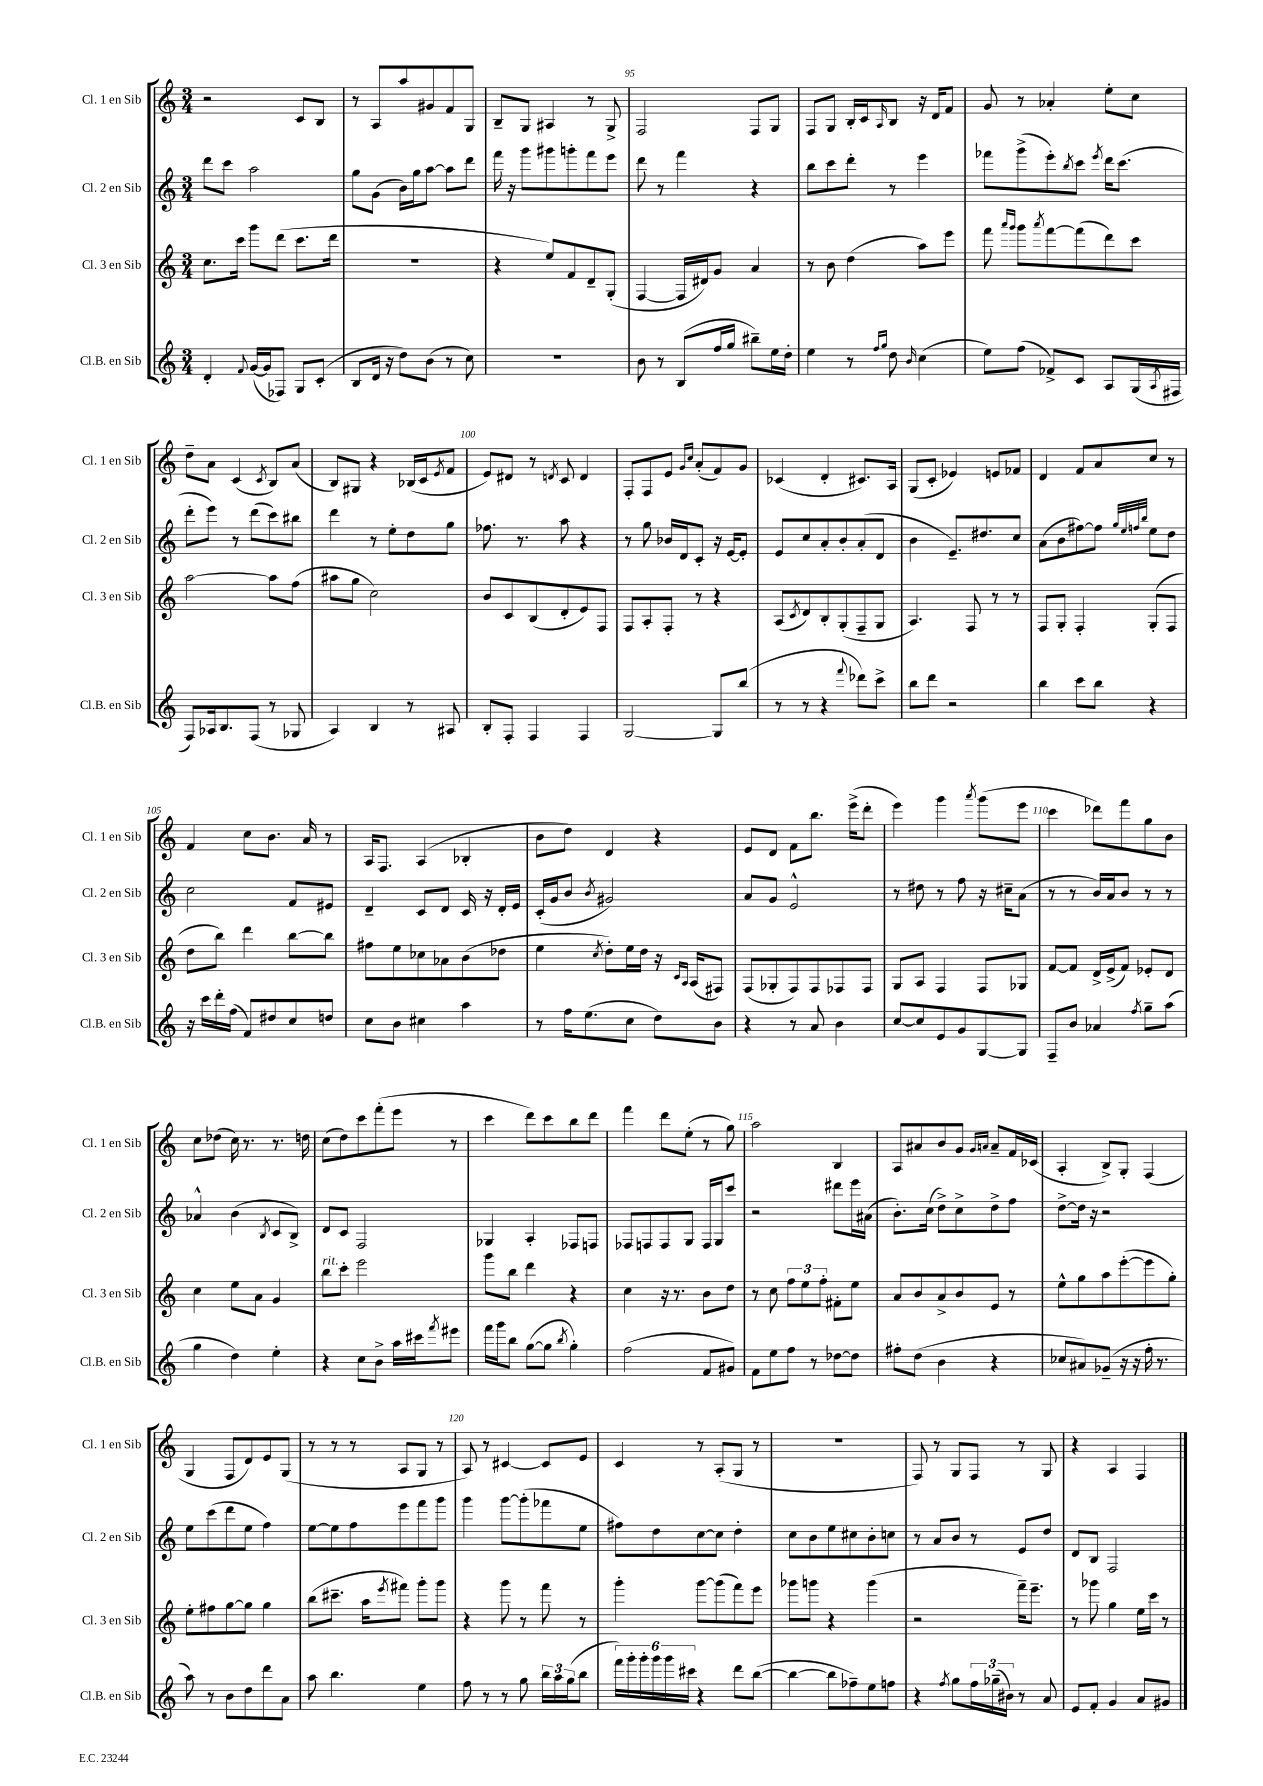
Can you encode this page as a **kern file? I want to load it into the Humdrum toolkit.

**kern	**kern	**kern	**kern
*staff4	*staff3	*staff2	*staff1
*clefG2	*clefG2	*clefG2	*clefG2
*k[]	*k[]	*k[]	*k[]
*M3/4	*M3/4	*M3/4	*M3/4
4d'	8.cc	8ddd	2r
.	.	8ccc	.
.	16ccc	.	.
8qqf	.	.	.
([16g	8ggg	2aa	.
16g]	.	.	.
8F-)	(8ddd	.	.
8G	8.ccc	.	8c
(8c'	.	.	8B
.	16ddd	.	.
=	=	=	=
8B	2.r	8gg	8r
16d	.	(8g	8A
16r	.	.	.
8dd)	.	16b)	8aa
.	.	16gg	.
(8b	.	[8aa	8g#
8r	.	8aa]	8f
8cc)	.	8ddd	8G
=	=	=	=
2.r	4r	16fff	8B~
.	.	16r	.
.	.	8ggg	8G
.	8ee)	8ggg#	4A#
.	8f	8ggg'	.
.	8d~	8fff	8r
.	(8G'	8eee	8G^
=	=	=	=
8b	[4F	8ddd	2F
8r	.	8r	.
(8B	16F]	4fff	.
.	16d#)	.	.
16ff	8g	.	.
16gg	.	.	.
8bb#~)	4a	4r	8F
16ee	.	.	8G
16dd'	.	.	.
=	=	=	=
4ee	8r	8bb	8F
.	8b	8ccc	8G
8r	(4dd	8ddd'	16B'
.	.	.	16c
16qqff	.	.	.
16qqgg	.	.	16qqA
8dd	.	8r	8B
16qqb	.	.	.
(4cc	8aa)	4eee	16r
.	.	.	16d
.	8eee	.	8f
=	=	=	=
8ee)	8fff	8fff-	8g
.	16qqaaa	.	.
.	16qqggg	.	.
(8ff	8ggg	(8ggg^	8r
.	8qaaa	.	.
8f-^)	[8fff	8eee')	4a-'
.	.	8qbb	.
8c	(8fff]	8ccc	.
.	.	8qeee	.
8A	8ddd)	16ddd	8ee'
.	.	(8.ccc	.
(16G	8ccc	.	8cc
8qA	.	.	.
16F#	.	.	.
=	=	=	=
8F)	[2aa	8ddd'	8dd~
16A-	.	8eee)	8a
8.B	.	.	.
.	.	8r	(4c
(8F	.	(8ddd	.
.	.	.	8qc
8r	8aa]	8ccc)	8B)
8G-	(8ff	8bb#	(8a
=	=	=	=
4A)	8aa#	4ddd	8B)
.	8gg	.	8G#
4B	2cc)	8r	4r
.	.	8ee'	.
8r	.	8dd	(16B-
.	.	.	16c
.	.	.	8qe
8A#	.	8gg	8f
=	=	=	=
8B'	8b	8.ff-	8e)
8F'	8c	.	8d#
.	.	8.r	.
4F	(8B	.	8r
.	.	.	8qd
.	8d'	8aa	8c
4F	8e)	4r	4d
.	8F	.	.
=	=	=	=
[2G	8F	8r	8F'
.	8A'	8gg	8F
.	8F'	16b-	8e
.	.	16d	.
.	.	.	16qqg
.	.	.	16qqcc
.	8r	8c'	(8a'
8G]	4r	16r	8f)
.	.	[16e	.
(8bb	.	8e']	8g
=	=	=	=
8r	(8A	8e	(4c-
.	8qc	.	.
8r	8d)	8cc	.
4r	8B'	8a'	4d'
.	(8G'	8b'	.
8qqfff	.	.	.
8ddd-)	8F~	(8a'	8.c#)
8ccc^	8G	8d	.
.	.	.	16A
=	=	=	=
8bb	4.A)	4b	(8G
8ddd	.	.	8c'
2r	.	8.e~)	4e-)
.	8F	.	.
.	.	8.dd#	.
.	8r	.	8e
.	8r	8cc	8f-
=	=	=	=
4bb	8F	(8a	4d
.	8G'	8b	.
8ccc	4F'	[8ff#)	8f
8bb	.	8ff#]	8a
.	.	32qqgg	.
.	.	32qqee	.
.	.	32qqff	.
.	.	32qqbb	.
4r	(8G'	8ee	8cc
.	8F	8dd	8r
=	=	=	=
16r	8dd	2cc	4f
16ccc	.	.	.
16ddd'	8bb)	.	.
(16ff	.	.	.
8f)	4ddd	.	8cc
8dd#	.	.	8.b
8cc	[8bb	8f	.
.	.	.	16a
8dd	8bb]	8e#	8r
=	=	=	=
8cc	8ff#	4d~	16A
.	.	.	8.F
8b	8ee	.	.
4cc#	8cc-	8c	(4A
.	8a-	8d	.
4aa	(8b	16c	4B-'
.	.	16r	.
.	8dd-	16d'	.
.	.	16e	.
=	=	=	=
8r	4ee	(16c'	8b
.	.	16g	.
16ff	.	8b	8dd)
(8.ee	.	.	.
.	8qcc	8qb	.
.	8dd')	2g#)	4d
8cc	16ee	.	.
.	16dd	.	.
8dd)	16r	.	4r
.	16qqc	.	.
.	16qqA	.	.
.	(16A	.	.
8b	8F#)	.	.
=	=	=	=
4r	(8F	8a	8e
.	8G-'	8g	8d
8r	8F)	2e^^	8f
8a	8F	.	8.bb
4b	8F-	.	.
.	.	.	(16eee^
.	8F-	.	8ddd'
=	=	=	=
[8cc	8G	8r	4eee)
8cc]	8A	8dd#	.
8e	4F	8r	4ggg
8g	.	8ff	.
.	.	.	8qaaa
[8G	8F	16r	(8ggg
.	.	16cc#~	.
8G]	8G-	(8a	8eee
=	=	=	=
8F~	[8f	8r	4ccc
8b	8f]	8r	.
4a-	16d^	16b)	8ddd-)
.	(16e^	16a	.
.	8f)	8b	8fff
8qff	.	.	.
8gg~	8e-'	8r	8gg
(8aa	8d	8r	8b
=	=	=	=
4gg	4cc	4a-^^	8cc
.	.	.	(8dd-
4dd)	8ee	(4b	16cc)
.	.	.	8.r
.	8a	.	.
.	.	8qB	.
4ee'	4g	8c	8.r
.	.	8B^)	.
.	.	.	16dd
=	=	=	=
4r	8bb	8d	(8cc
.	8ccc'	8c	8dd)
8cc	2eee	2F	8ccc
8b^	.	.	(8fff'
16aa	.	.	8eee
16ccc#	.	.	.
8qfff	.	.	.
8eee#	.	.	8r
=	=	=	=
16fff	8ggg	4G-	4ccc
16ggg	.	.	.
8bb	8bb	.	.
([8gg	4ddd	4A'	8ddd)
8gg]	.	.	8ccc
8qbb	.	.	.
4gg')	4r	8F-	8bb
.	.	8F	8ddd
=	=	=	=
(2ff	4cc	8F-	4fff
.	.	8F	.
.	16r	8F	8ddd
.	8.r	.	.
.	.	8G	(8ee'
8f	8b	16F	8r
.	.	16G	.
8g#)	8dd	8ccc	8gg)
=	=	=	=
8f	8r	2r	2aa
8ee	8cc	.	.
8ff	12ff	.	.
.	12ee	.	.
8r	.	.	.
.	12ff'	.	.
[8dd-	8f#'	8ddd#	4B
8dd-]	8ee	16eee	.
.	.	(16a#	.
=	=	=	=
8ff#'	8a	8.b')	8A
(8dd	8b	.	8a#
.	.	(16cc	.
4b	8a^	8dd^)	8b
.	8b	8cc^	8g
.	.	.	16qqg
.	.	.	16qqa
4r	8e	8dd^	8a~
.	8r	8ff	16f
.	.	.	(16c-
=	=	=	=
8cc-	8ee^^	[8dd^	4A'
8a#)	8gg	16dd]	.
.	.	16r	.
(8g-~	8aa	2r	8B^)
16r	([8eee'	.	8G'
16r	.	.	.
16ff'	8eee]	.	(4F
8.r	.	.	.
.	8gg')	.	.
=	=	=	=
8aa)	8ee'	8ee	4G
8r	8ff#	(8ccc	.
8b	[8gg	8ddd	8F
8dd	8gg]	8ee	8d)
8ddd	4gg	4ff)	8e
8a	.	.	(8G
=	=	=	=
8aa	(8bb	[8ee	8r
4.bb	8.ccc#~	8ee]	8r
.	.	8ff	8r
.	16aa	.	.
.	8qeee	.	.
.	8fff#)	8eee	8A
4ee	8ggg'	8fff	8G
.	8ggg	8ggg	8r
=	=	=	=
8ff	4r	4ggg	8A)
8r	.	.	8r
8r	8ggg	[8ggg	[4c#
8gg	8r	(8ggg']	.
24bb	8fff	8fff-	8c#]
24aa	.	.	.
(24gg	.	.	.
8bb	8r	8ee	8e
=	=	=	=
24fff)	4ggg'	8ff#)	4c
24ggg'	.	.	.
24ggg'	.	.	.
24ggg	.	8dd	.
24ggg	.	.	.
24ccc#	.	.	.
4r	[8ggg	[8cc	8r
.	(8ggg]	8cc]	(8A'
8ddd	8fff)	4dd'	8G
([8bb	8eee	.	8r
=	=	=	=
4bb_	8ggg-	8cc	2.r
.	8ggg	8b	.
8bb]	4r	8ee	.
8ff-~)	.	8cc#	.
8ee	(4ggg	8b'	.
8ff	.	8cc	.
=	=	=	=
4r	2r	8r	8F)
.	.	8a	8r
8qff	.	.	.
8gg	.	8b	8G
24ff	.	8r	8F
(24gg-~	.	.	.
24b#)	.	.	.
8r	16fff~)	8e	8r
.	8.eee~	.	.
8a	.	8dd	8G
=	=	=	=
8e	8r	8d	4r
8f'	8ggg-	8B	.
4g	4gg	2F	4A
8a	16ee	.	4F
.	16ccc	.	.
8g#	8r	.	.
==	==	==	==
*-	*-	*-	*-
